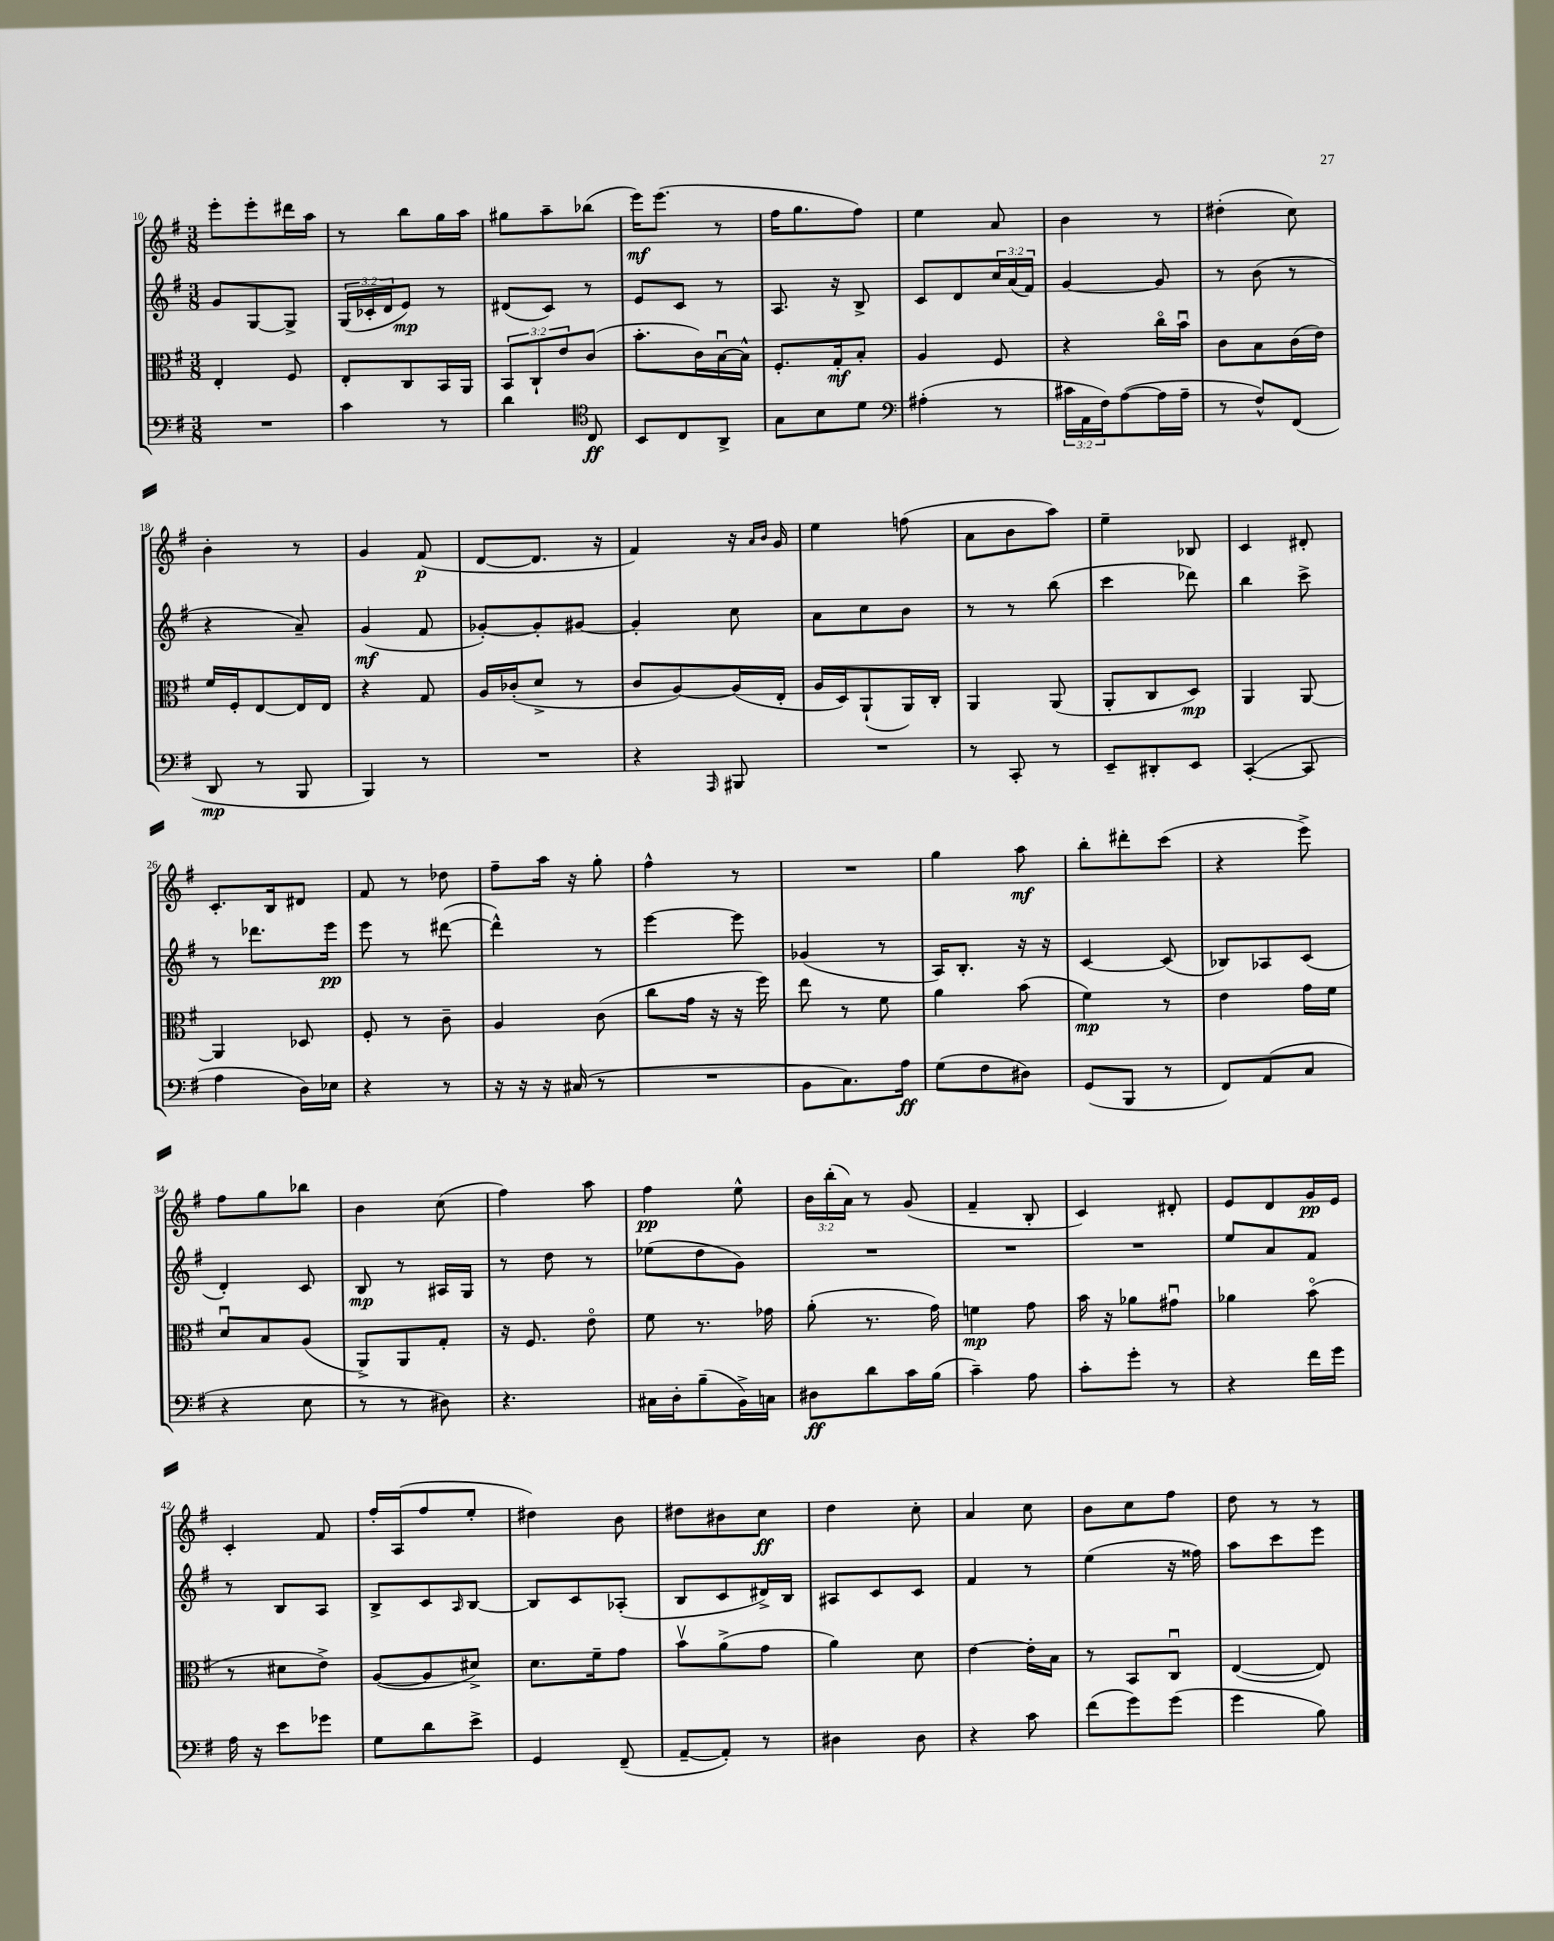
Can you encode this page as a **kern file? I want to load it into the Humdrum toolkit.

**kern	**kern	**kern	**kern
*staff4	*staff3	*staff2	*staff1
*clefF4	*clefC3	*clefG2	*clefG2
*k[f#]	*k[f#]	*k[f#]	*k[f#]
*M3/8	*M3/8	*M3/8	*M3/8
4.r	4E'	8g	8eee'
.	.	[8G	8eee'
.	8F#	8G^]	16ddd#
.	.	.	16aa
=	=	=	=
4c	8E'	(24G	8r
.	.	24c-'	.
.	.	24d	.
.	8C	8e)	8bb
8r	16BB	8r	16gg
.	16AA	.	16aa
=	=	=	=
4d	12BB	(8d#	8gg#
.	12C`	.	.
.	.	8c)	8aa~
.	12e	.	.
*clefC4	*	*	*
8C	(8c	8r	(8bb-
=	=	=	=
8BB	8.b'	8e	16eee)
.	.	.	(8.eee
8C	.	8c	.
.	16c)	.	.
8AA^	[16Bu	8r	8r
.	16B^^]	.	.
=	=	=	=
8G	8.F#'	8.A	16ff#
.	.	.	8.gg
8B	.	.	.
.	16G'	16r	.
8d	8B'	8B^	8ff#)
=	=	=	=
*clefF4	*	*	*
(4A#'	4A	8c	4ee
.	.	8d	.
8r	8F#	24cc	8a
.	.	(24a	.
.	.	24f#)	.
=	=	=	=
24c#	4r	[4g	4b
24AA	.	.	.
24F#)	.	.	.
([8A	.	.	.
16A]	16cco	8g]	8r
16A~	16bu	.	.
=	=	=	=
8r	8c	8r	(4dd#'
8F#^^)	8B	(8b	.
(8FF#	(16c	8r	8cc)
.	16e)	.	.
=	=	=	=
8DD	16f#	4r	4b'
.	16F#'	.	.
8r	[8E	.	.
8BBB	16E]	8a~)	8r
.	16E	.	.
=	=	=	=
4BBB)	4r	(4g	4g
8r	8G	8f#	(8f#
=	=	=	=
4.r	16A	[8g-')	[8d
.	(16c-'	.	.
.	8d^	8g-']	8.d]
.	8r	[8g#	.
.	.	.	16r
=	=	=	=
4r	8c	4g#']	4f#)
.	[8A)	.	.
16qqAAA	.	.	.
8BBB#	(16A]	8cc	16r
.	.	.	16qqa
.	.	.	16qqb
.	16E'	.	16g
=	=	=	=
4.r	16A	8a	4ee
.	16D)	.	.
.	(8AA`	8cc	.
.	16AA)	8b	(8ff
.	16C'	.	.
=	=	=	=
8r	4AA	8r	8a
8CC'	.	8r	8b
8r	(8AA	(8bb	8aa)
=	=	=	=
8EE~	8AA'	4ccc	4ee~
8DD#'	8C	.	.
8EE	8D)	8ddd-)	8B-
=	=	=	=
([4CC'	4AA	4bb	4c
8CC]	[8AA	8ccc^	8d#'
=	=	=	=
4A	4AA]	8r	8.c'
.	.	8.ddd-	.
.	.	.	16B
16D)	8D-	.	8d#
16E-	.	16eee	.
=	=	=	=
4r	8F#'	8eee	8f#
.	8r	8r	8r
8r	8c~	([8ddd#	8dd-
=	=	=	=
16r	4A	4ddd#^^])	8ff#~
16r	.	.	.
16r	.	.	16aa
(16C#	.	.	16r
8r	(8c	8r	8gg'
=	=	=	=
4.r	8cc	[4eee	4ff#^^
.	16g	.	.
.	16r	.	.
.	16r	8eee]	8r
.	16ff#)	.	.
=	=	=	=
8BB	8ee	(4g-	4.r
8.C)	8r	.	.
.	8f#	8r	.
16A	.	.	.
=	=	=	=
(8G	4a	16A)	4gg
.	.	8.B'	.
8F#	.	.	.
8D#)	(8b	16r	8aa
.	.	16r	.
=	=	=	=
(8GG	4f#)	[4c	8bb'
8BBB	.	.	8ddd#'
8r	8r	(8c]	(8ccc
=	=	=	=
8FF#)	4e	8B-)	4r
(8AA	.	8A-	.
8C	16g	(8c	8eee^)
.	16f#	.	.
=	=	=	=
4r	8du	4d')	8ff#
.	8B	.	8gg
8E	(8A	8c	8bb-
=	=	=	=
8r	8AA^)	8B	4b
8r	8AA	8r	.
8D#)	8G'	16A#	(8cc
.	.	16G	.
=	=	=	=
4.r	16r	8r	4ff#)
.	8.F#	.	.
.	.	8dd	.
.	8eo	8r	8aa
=	=	=	=
16C#	8f#	(8ee-	4ff#
16D'	.	.	.
(8B~	8.r	8dd	.
16BB^)	.	8g)	8ee^^
16C	16g-	.	.
=	=	=	=
8D#	(8a'	4.r	24b
.	.	.	(24bb'
.	.	.	24a)
8d	8.r	.	8r
16c	.	.	(8g
(16B	16g)	.	.
=	=	=	=
4c~)	4f	4.r	4f#~
8A	8g	.	8B'
=	=	=	=
8c'	16b	4.r	4c)
.	16r	.	.
8g'	8a-	.	.
8r	8g#u	.	8d#'
=	=	=	=
4r	4a-	8ee	8e
.	.	8a	8d
16f#	(8bo	8f#	16g
16g	.	.	16e
=	=	=	=
16A	8r	8r	4c'
16r	.	.	.
8e	8d#	8B	.
8g-	8e^)	8A	8f#
=	=	=	=
8G	([8A	8B^	16ff#'
.	.	.	(16A
8d	8A]	8c	8ff#
.	.	16qqA	.
8e^	8d#^)	[8B	8ee'
=	=	=	=
4GG	8.d	8B]	4dd#)
.	.	8c	.
.	16f#~	.	.
(8FF#~	8g	(8A-'	8b
=	=	=	=
[8AA~	8bv	8B	8dd#
8AA'])	(8a^	8c	8b#
8r	8g	16d#^)	8cc
.	.	16B	.
=	=	=	=
4D#	4a)	8A#	4dd
.	.	8c	.
8D#	8d	8c	8cc'
=	=	=	=
4r	[4e	4f#	4a
8c	16e']	8r	8cc
.	16B	.	.
=	=	=	=
(8f#	8r	(4ee	8b
8g)	8BB	.	8cc
(8g	8Cu	16r	8ff#
.	.	16ff##)	.
=	=	=	=
4g	([4E	8aa	8dd
.	.	8ccc	8r
8B)	8E])	8eee	8r
==	==	==	==
*-	*-	*-	*-
